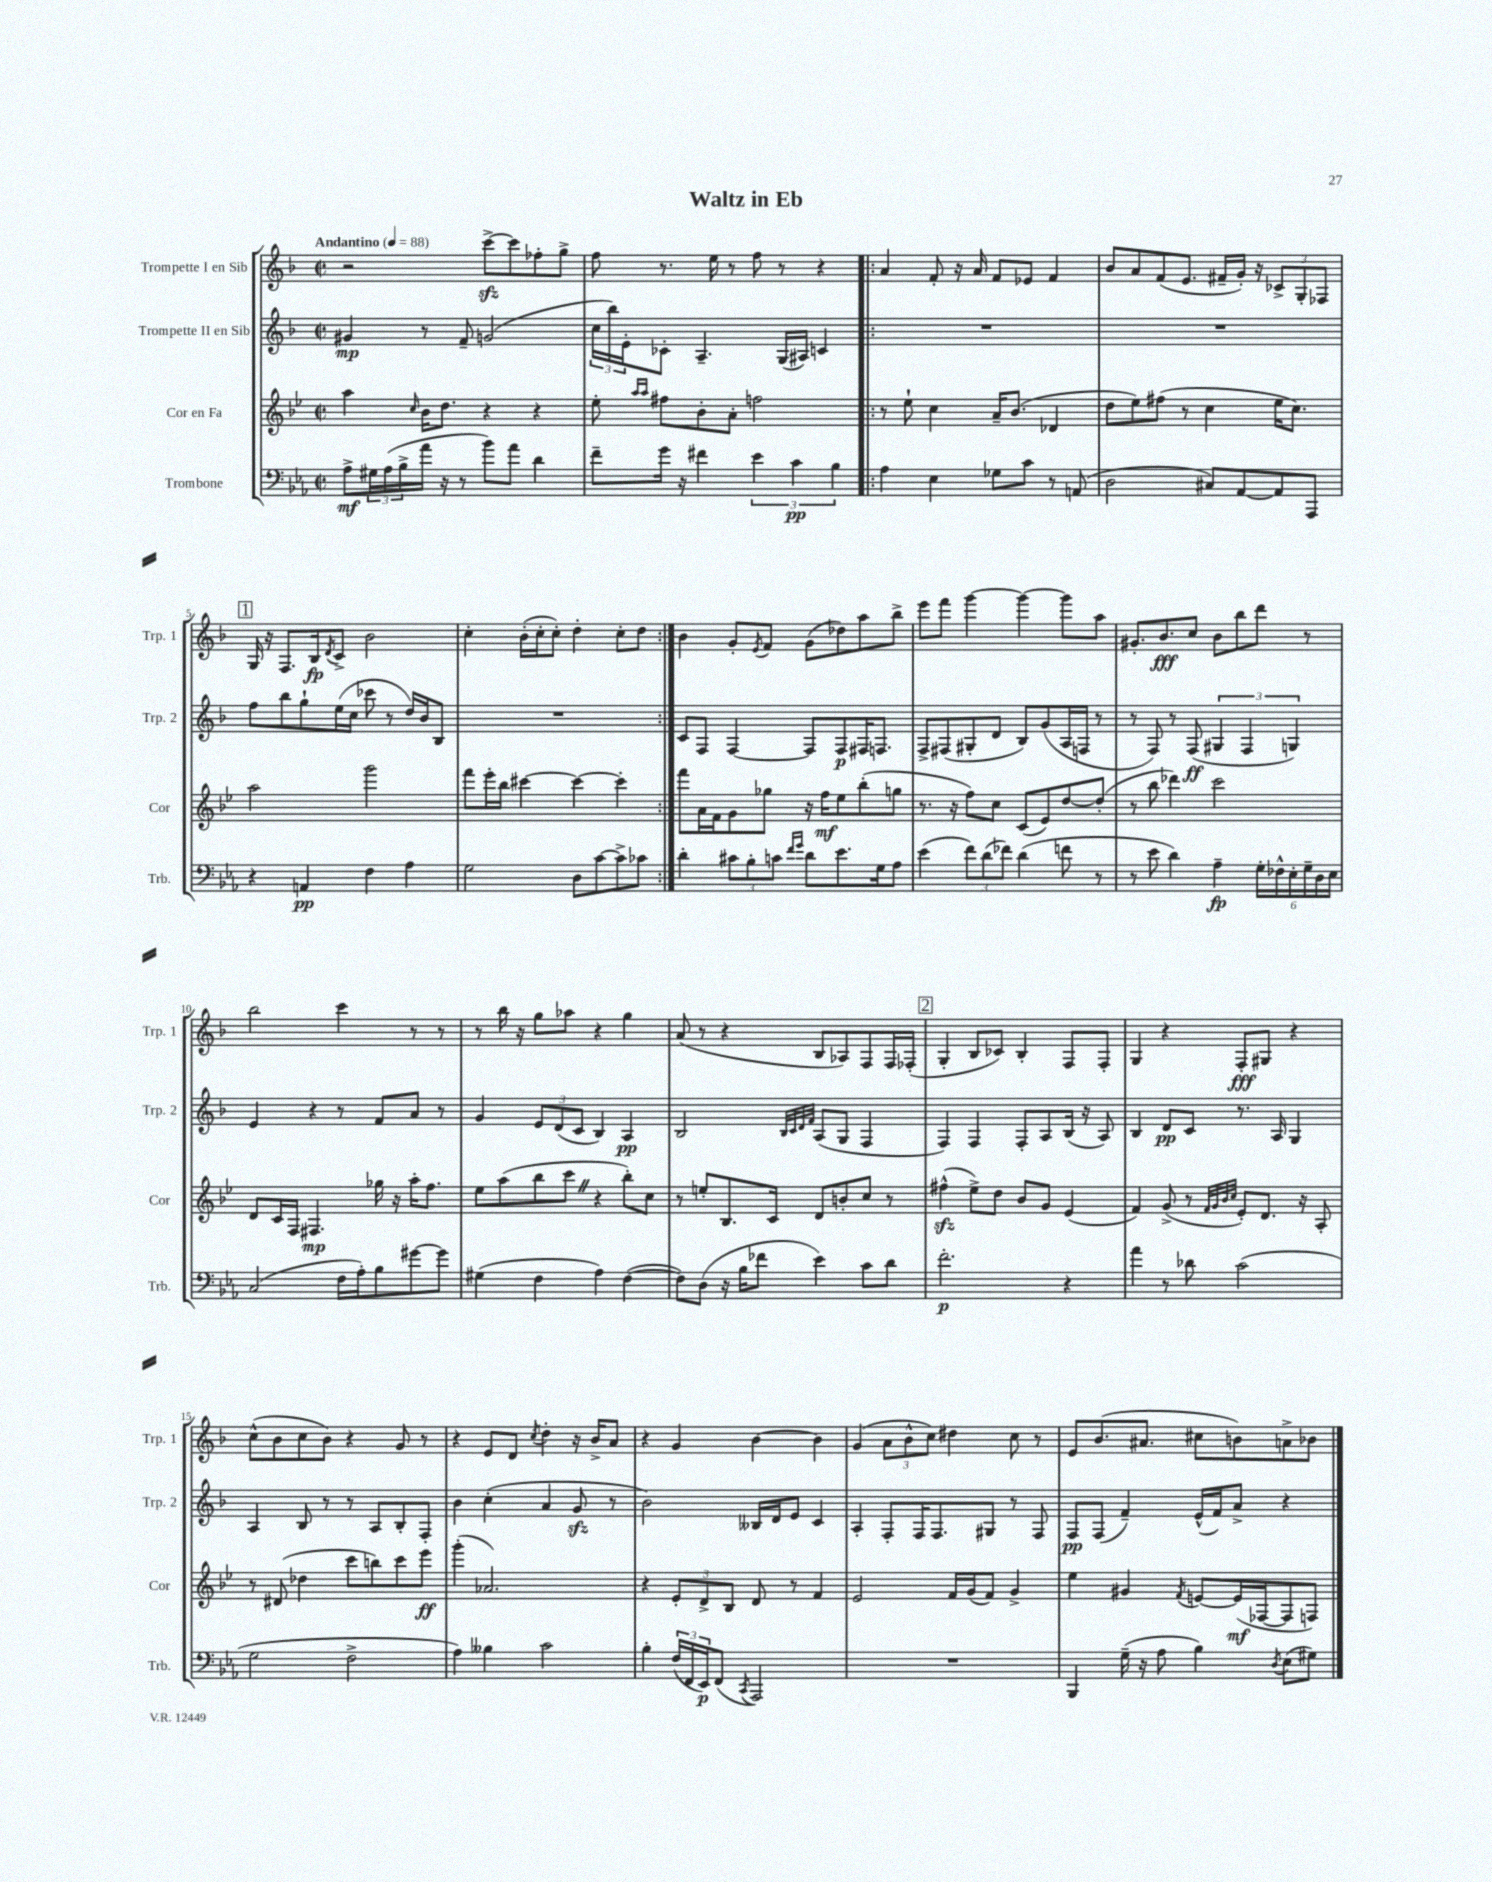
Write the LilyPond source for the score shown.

\header { title = "Waltz in Eb" }
<<
\new StaffGroup <<
\new Staff = "s0" \with { instrumentName = "Trompette I en Sib" shortInstrumentName = "Trp. 1" } {
    \clef treble \key f \major \defaultTimeSignature \time 2/2 \tempo "Andantino" 4 = 88
    r2 c'''8~->\sfz c'''8 fes''8-. g''8-> |
    f''8 r8. e''16 r8 f''8 r8 r4 |
    \repeat volta 2 { a'4 f'8-. r16 a'16 f'8 ees'8 f'4 |
    bes'8 a'8 f'8( e'8. fis'16-- g'16-.) r16 \tuplet 3/2 { ces'8-> g8-. fes8 } |
    \mark \markup { \box "1" } g16 r16 f8. bes16\fp \acciaccatura { d'8 } c'8-> bes'2 |
    c''4-. bes'16-.( c''16-. c''8-.) d''4-. c''8-. d''8 | }
    bes'4 g'8-. \acciaccatura { e'8 } f'8 g'8( des''8) a''8 bes''8-> |
    e'''8 f'''8 g'''4~ g'''4~ g'''8 a''8 |
    gis'8.-. bes'8.\fff c''8 bes'8 bes''8 d'''8 r8 |
    bes''2 c'''4 r8 r8 |
    r8 bes''16 r16 g''8 aes''8 r4 g''4 |
    a'8( r8 r4 bes8 aes8) f8 f16 fes16-.( |
    \mark \markup { \box "2" } g4-. bes8 ces'8) bes4-. f8 f8-. |
    g4 r4 f8-.\fff gis8 r4 |
    c''8-^( bes'8 c''8 bes'8) r4 g'8 r8 |
    r4 e'8 d'8 \acciaccatura { c''8 } d''4-. r16 bes'16-> a'8 |
    r4 g'4 bes'4~ bes'4 |
    g'4( \tuplet 3/2 { a'8 bes'8-^ c''8) } dis''4 c''8 r8 |
    e'8 bes'8.( ais'8. cis''8 b'8) a'8-> bes'8 \bar "|." |
}
\new Staff = "s1" \with { instrumentName = "Trompette II en Sib" shortInstrumentName = "Trp. 2" } {
    \clef treble \key f \major \defaultTimeSignature \time 2/2
    gis'4\mp r8 f'8-- g'2( |
    \tuplet 3/2 { c''16 bes''16) e'16-. } ces'8-. a4.-- g16( ais16) c'4 |
    \repeat volta 2 { R1 |
    R1 |
    \mark \markup { \box "1" } f''8 bes''8 g''8-! e''16( c''16 ces'''8 r8 d''16) bes'16 bes8 |
    R1 | }
    c'8 f8 f4~ f8 f8\p fis16 f8. |
    f8-> fis8( gis8-. d'8 bes8) g'8( a16 f16 r8 |
    r8 f8) r8 f8\ff( \tuplet 3/2 { gis4 f4 g4) } |
    e'4 r4 r8 f'8 a'8 r8 |
    g'4 \tuplet 3/2 { e'8 d'8( c'8 } bes4) a4\pp |
    bes2 \grace { bes32 c'32 d'32 f'32 } a8( g8 f4 |
    \mark \markup { \box "2" } f4) f4 f8-. a8 bes16( r16 a8) |
    bes4 d'8\pp c'8 r8. a16 g4 |
    a4 bes8 r8 r8 a8 bes8-. f8-. |
    bes'4 c''4-.( a'4 g'8\sfz r8 |
    bes'2) beses16 d'16 e'8 c'4 |
    a4-. f8-. f16 f8. gis8 r8 f8 |
    f8\pp f8( f'4--) e'16-^( f'16) a'8-> r4 \bar "|." |
}
\new Staff = "s2" \with { instrumentName = "Cor en Fa" shortInstrumentName = "Cor" } {
    \clef treble \key bes \major \defaultTimeSignature \time 2/2
    a''4 \grace { c''16 } bes'16 d''8. r4 r4 |
    ees''8-. \grace { a''16 a''16 } fis''8 bes'8-. a'8-. f''2 |
    \repeat volta 2 { r8 ees''8-! c''4 a'16-- bes'8.( des'4 |
    d''8 ees''8) fis''8( r8 c''4 ees''16 c''8.) |
    \mark \markup { \box "1" } a''2 g'''2 |
    f'''8 ees'''16-. bes''16 cis'''4~ cis'''4~ cis'''4-. | }
    f'''8 a'16 f'16 g'8 ges''8 r16 f''16\mf ees''8 bes''8-.( g''8 |
    r8. r16 f''8) c''8 c'8( ees'8) d''8~ d''8-.( |
    r8 bes''8 des'''4) c'''2 |
    d'8 c'16 f16 fis4.\mp ges''16 r16 a''16-. f''8. |
    ees''8 a''8( bes''8 c'''8 \once \override BreathingSign.text = \markup { \musicglyph "scripts.caesura.straight" } \breathe r4 bes''8-.) c''8 |
    r8 e''8-. bes8. c'16 d'8 b'8-. c''8 r8 |
    \mark \markup { \box "2" } fis''4-^\sfz( ees''8->) d''8 bes'8 g'8 ees'4( |
    f'4) g'8->( r8 \grace { f'32 g'32 bes'32 c''32 } ees'8-.) d'8. r16 a8-. |
    r8 dis'8( des''4 c'''8 b''8) c'''8 ees'''8\ff |
    g'''4-.( aes'2.) |
    r4 \tuplet 3/2 { ees'8-. d'8-> bes8 } d'8 r8 f'4 |
    ees'2 f'16 g'16( f'8) g'4-> |
    ees''4 gis'4 \acciaccatura { f'8 } e'8~ e'16\mf( fes16~ fes8 f8) \bar "|." |
}
\new Staff = "s3" \with { instrumentName = "Trombone" shortInstrumentName = "Trb." } {
    \clef bass \key ees \major \defaultTimeSignature \time 2/2
    aes8->\mf \tuplet 3/2 { gis16 aes16( bes16-> } aes'16 r16 r8 bes'8) aes'8 d'4 |
    f'8-- g'16 r16 fis'4 \tuplet 3/2 { ees'4 c'4\pp bes4 } |
    \repeat volta 2 { aes4 ees4 ges8 c'8 r8 a,8( |
    d2 cis8) aes,8~ aes,8 aes,,8 |
    \mark \markup { \box "1" } r4 a,4\pp f4 aes4 |
    g2 d8 c'8~ c'8-> ces'8 | }
    d'4-. \tuplet 3/2 { cis'8 bes8-. c'8 } \grace { f'16 g'16 } d'8 ees'8. g16 aes8 |
    ees'4( \tuplet 3/2 { f'8) d'8( fes'8) } d'4( f'8 r8 |
    r8 ees'8 d'4) aes4--\fp \tuplet 6/4 { g16-. fes16-^ ees16-. g16-- d16 ees16 } |
    c2( f16 aes16-.) bes8 gis'8~ gis'8 |
    gis4( f4 aes4) f4~( |
    f8) d8( r16 bes16 fes'8 ees'4) c'8 d'8 |
    \mark \markup { \box "2" } f'2.-.\p r4 |
    aes'4 r8 des'8 c'2( |
    g2 f2-> |
    aes4) beses4 c'2 |
    bes4-. \tuplet 3/2 { f16( f,16 ees,16\p) } f,8( \acciaccatura { c,8 } aes,,2) |
    R1 |
    bes,,4 g16--( r16 aes8 bes4) \acciaccatura { d8 } ees8( gis8) \bar "|." |
}
>>
>>
